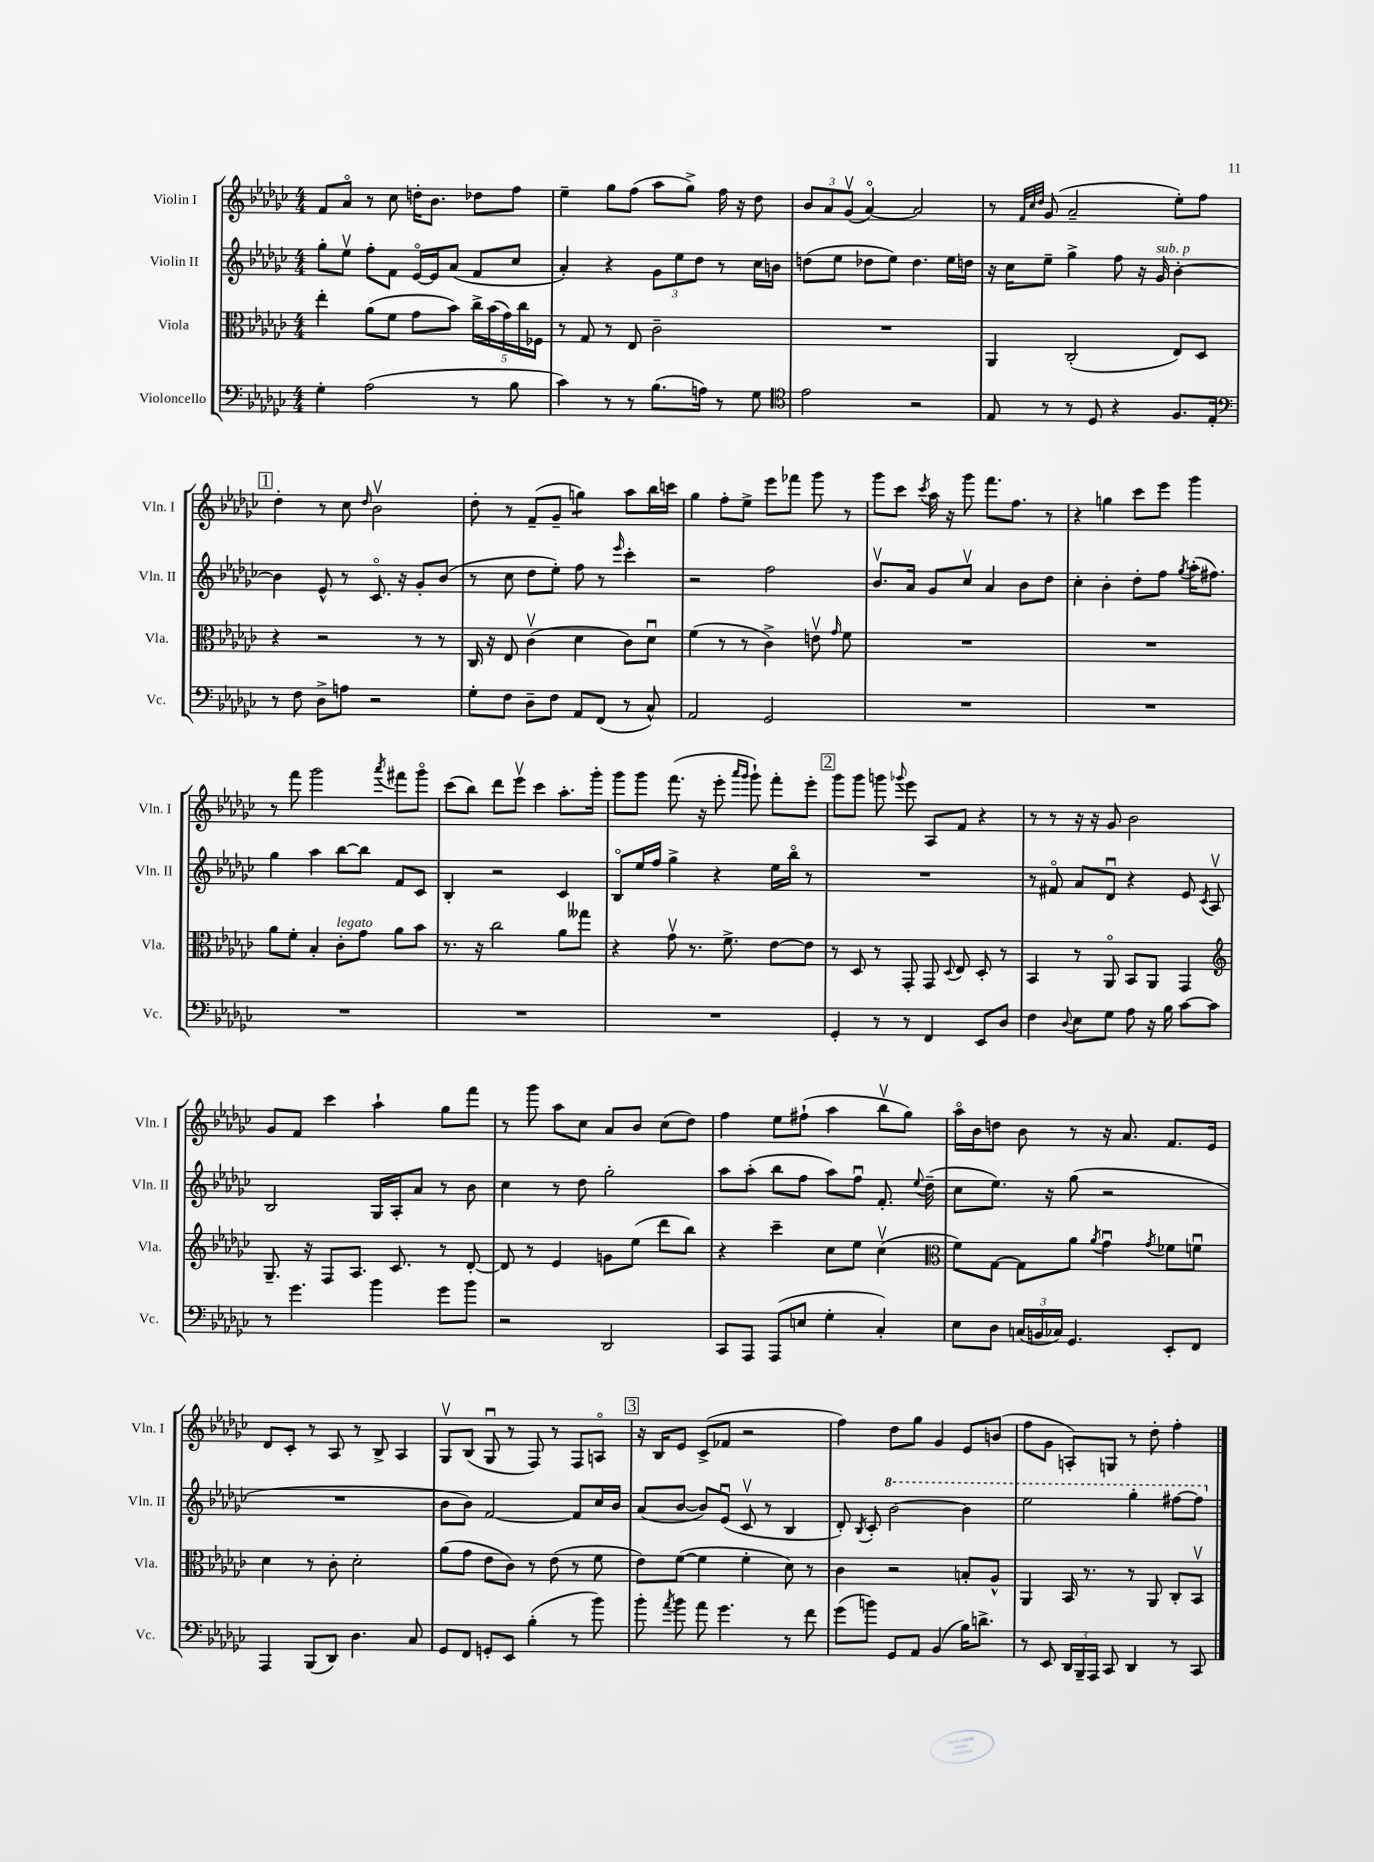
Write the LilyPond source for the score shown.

<<
\new StaffGroup <<
\new Staff = "s0" \with { instrumentName = "Violin I" shortInstrumentName = "Vln. I" } {
    \clef treble \key ges \major \numericTimeSignature \time 4/4
    \autoBeamOff f'8[ aes'8]\flageolet r8 ces''8 d''16[-. bes'8.] des''8[ f''8] |
    ees''4-- ges''8[ f''8]( aes''8[ ges''8]->) f''16 r16 des''8 |
    \tuplet 3/2 { bes'8[ aes'8 ges'8]\upbow( } aes'4~\flageolet) aes'2 |
    r8 \grace { f'32[ ces''32 des''32] } ges'8( aes'2-- ees''8[-.) f''8] |
    \mark \markup { \box "1" } des''4-. r8 ces''8 \grace { des''16 } bes'2\upbow |
    des''8-. r8 f'8[--( ges'8]-- g''4:8) aes''8[ bes''16 c'''16] |
    ges''4 f''8[-. ees''8]-> ees'''8[ fes'''8] ges'''8 r8 |
    ges'''8[ ces'''8] \acciaccatura { ces'''8 } aes''16 r16 ges'''8 f'''8.[ f''8.] r8 |
    r4 g''4 ces'''8[ ees'''8] ges'''4 |
    r8 f'''8 ges'''2 \acciaccatura { aes'''8 } fis'''8[ ges'''8]\flageolet |
    ces'''8[( bes''8]) des'''8[ ees'''8]\upbow ces'''4 aes''8.[-. ges'''16]-. |
    ges'''8[ ges'''8] f'''8.( r16 ees'''8-. \grace { aes'''16[ ges'''16] } ges'''8-!) f'''8[-. ees'''8]-. |
    \mark \markup { \box "2" } ges'''8[ ges'''8] g'''8 \appoggiatura { ges'''8 } ees'''8 aes8[ f'8] r4 |
    r8 r8 r16 r16 ges'8 bes'2 |
    ges'8[ f'8] ces'''4 aes''4-! ges''8[ f'''8] |
    r8 ges'''8 aes''8[ ces''8] aes'8[ bes'8] ces''8[( des''8]) |
    f''4 ees''8[ fis''8]-!( aes''4 bes''8[\upbow ges''8]) |
    aes''16[\flageolet bes'16 d''8] bes'8 r8 r16 aes'8. f'8.[ ees'16] |
    des'8[ ces'8]-. r8 aes8 r8 bes8-> aes4 |
    ges8[\upbow bes8]( ges8\downbow r8 f8) r8 f8[ a8]\flageolet |
    \mark \markup { \box "3" } r16 bes16[ ees'8] ces'8[->( fes'8] r2 |
    f''4) des''8[ ges''8] ges'4 ees'8[ b'8]( |
    f''8[ ges'8] a8[-.) g8] r8 des''8-. f''4-. \bar "|." |
}
\new Staff = "s1" \with { instrumentName = "Violin II" shortInstrumentName = "Vln. II" } {
    \clef treble \key ges \major \numericTimeSignature \time 4/4
    \autoBeamOff ges''8[-. ees''8]\upbow f''8[-. f'8] ees'16[~\flageolet ees'16 aes'8]( f'8[ ces''8] |
    aes'4-.) r4 \tuplet 3/2 { ges'8[ ees''8 des''8] } r8 ces''16[ b'16] |
    d''8[( ees''8] des''8[ ees''8]) des''4. ees''16[ d''16] |
    r16 ces''16[ ees''8]-- ges''4-> f''8 r16 ges'16^\markup { \italic "sub. p" } bes'4~-. |
    \mark \markup { \box "1" } bes'4 ees'8-^ r8 ces'8.\flageolet r16 ges'8[-. bes'8]( |
    r8 ces''8 des''8[ ees''8]-.) f''8 r8 \grace { ees'''16 } ces'''4-. |
    r2 f''2 |
    bes'8.[\upbow aes'16] ges'8[ ces''8]\upbow aes'4 bes'8[ des''8] |
    ces''4-. bes'4-. des''8[-. f''8] \acciaccatura { ges''8 } aes''16[-.( fis''8.]) |
    ges''4 aes''4 bes''8[~ bes''8] f'8[ ces'8] |
    bes4-. r2 ces'4 |
    bes8[\flageolet ees''16 f''16] ges''4-> r4 ees''16[ bes''16]\flageolet r8 |
    \mark \markup { \box "2" } R1 |
    r8 fis'8\flageolet aes'8[ des'8]\downbow r4 ees'8 \acciaccatura { ces'8 } aes8\upbow |
    bes2 ges16[ aes16-. aes'8] r8 bes'8 |
    ces''4 r8 des''8 ges''2-. |
    aes''8[ aes''8]-.( bes''8[ f''8] aes''8[) f''8]\downbow f'8.-. \appoggiatura { ees''8 } des''16--( |
    ces''8[ ees''8.]) r16 ges''8( r2 |
    R1 |
    bes'8[ bes'8]) f'2~ f'8[ ces''16 bes'16] |
    \mark \markup { \box "3" } aes'8[( bes'8]~ bes'8[) ees'8]\downbow( ces'8\upbow r8 bes4 |
    des'8-.) \acciaccatura { bes8 } ces'8-. \ottava #1 bes''2~ bes''4 |
    ees'''2 ges'''4-. fis'''8[~ fis'''8] \ottava #0 \bar "|." |
}
\new Staff = "s2" \with { instrumentName = "Viola" shortInstrumentName = "Vla." } {
    \clef alto \key ges \major \numericTimeSignature \time 4/4
    \autoBeamOff ees''4-. aes'8[( f'8] ges'8[ bes'8]) \tuplet 5/4 { ces''16[-> bes'16( ges'16) ces''16 fes16] } |
    r8 ges8 r8 ees8 ces'2-- |
    R1 |
    aes,4 ces2-.( ees8[) des8] |
    \mark \markup { \box "1" } r4 r2 r8 r8 |
    ces16 r16 ees8 ces'4\upbow( des'4 ces'8[) des'8]\downbow |
    f'4( r8 r8 ces'4->) e'8\upbow \grace { ges'16 } f'8 |
    R1 |
    R1 |
    aes'8[ f'8]-. bes4-. ces'8[-.^\markup { \italic "legato" } ges'8] aes'8[ bes'8] |
    r8. r16 ces''2 aes'8[ geses''8] |
    r4 ges'8\upbow r8. f'8.-> ees'8[~ ees'8] |
    \mark \markup { \box "2" } r8 des8 r8 ges,8-. ges,8 \appoggiatura { des8 } ees8 des8-. r8 |
    bes,4 r8 aes,8\flageolet bes,8[ aes,8] ges,4 |
    \clef treble ges8.-- r16 f8[ aes8.] ces'8. r8 des'8~-. |
    des'8 r8 ees'4 g'8[ ees''8]( des'''8[ bes''8]) |
    r4 ces'''4-- ces''8[ ees''8] ces''4\upbow( |
    \clef alto f'8[) ges8]~ ges8[ aes'8] \acciaccatura { aes'8 } ges'4\downbow \acciaccatura { ges'8 } fes'8[ f'8]\downbow |
    des'4 r8 ces'8-. des'2-. |
    aes'8[( ges'8] ees'8[ ces'8]) r8 ees'8( r8 f'8 |
    \mark \markup { \box "3" } ees'8[) f'8]~( f'4 f'4-. des'8) r8 |
    ces'4 r2 b8[-. aes8]-^ |
    aes,4 bes,16 r8. r8 aes,8 ces8[-. bes,8]\upbow \bar "|." |
}
\new Staff = "s3" \with { instrumentName = "Violoncello" shortInstrumentName = "Vc." } {
    \clef bass \key ges \major \numericTimeSignature \time 4/4
    \autoBeamOff ges4-. aes2( r8 bes8 |
    ces'4) r8 r8 bes8.[( a16]) r8 ges8 |
    \clef tenor ees'2 r2 |
    ees8 r8 r8 des8 r4 f8.[ ees16]-. |
    \mark \markup { \box "1" } \clef bass r8 f8 des8[-> a8] r2 |
    ges8[-. f8] des8[-- f8] aes,8[ f,8]( r8 ces8-^) |
    aes,2 ges,2 |
    R1 |
    R1 |
    R1 |
    R1 |
    R1 |
    \mark \markup { \box "2" } ges,4-. r8 r8 f,4 ees,8[ des8] |
    f4 \appoggiatura { des8 } ees8[ ges8] aes8 r16 bes16 ces'8[~ ces'8] |
    r8 ges'4. bes'4 ges'8[ bes'8] |
    r2 des,2 |
    ces,8[ aes,,8] aes,,8[( e8] ges4-. ces4-.) |
    ees8[ des8] \tuplet 3/2 { c16[( b,16 ces16]) } ges,4. ees,8[-. f,8] |
    aes,,4 bes,,8[( des,8]) des4. ces8 |
    ges,8[ f,8] g,8[-. ees,8] bes4-.( r8 bes'8) |
    \mark \markup { \box "3" } bes'8-. \acciaccatura { aes'8 } bes'8 aes'8 ges'4. r8 f'8 |
    ges'8[( b'8]) ges,8[ aes,8] bes,4( bes16[) d'8.]-> |
    r8 ees,8 \tuplet 3/2 { des,16[ bes,,16-- aes,,16] } ces,8 des,4 r8 ces,8 \bar "|." |
}
>>
>>
\layout { \context { \Score \remove "Bar_number_engraver" } }
